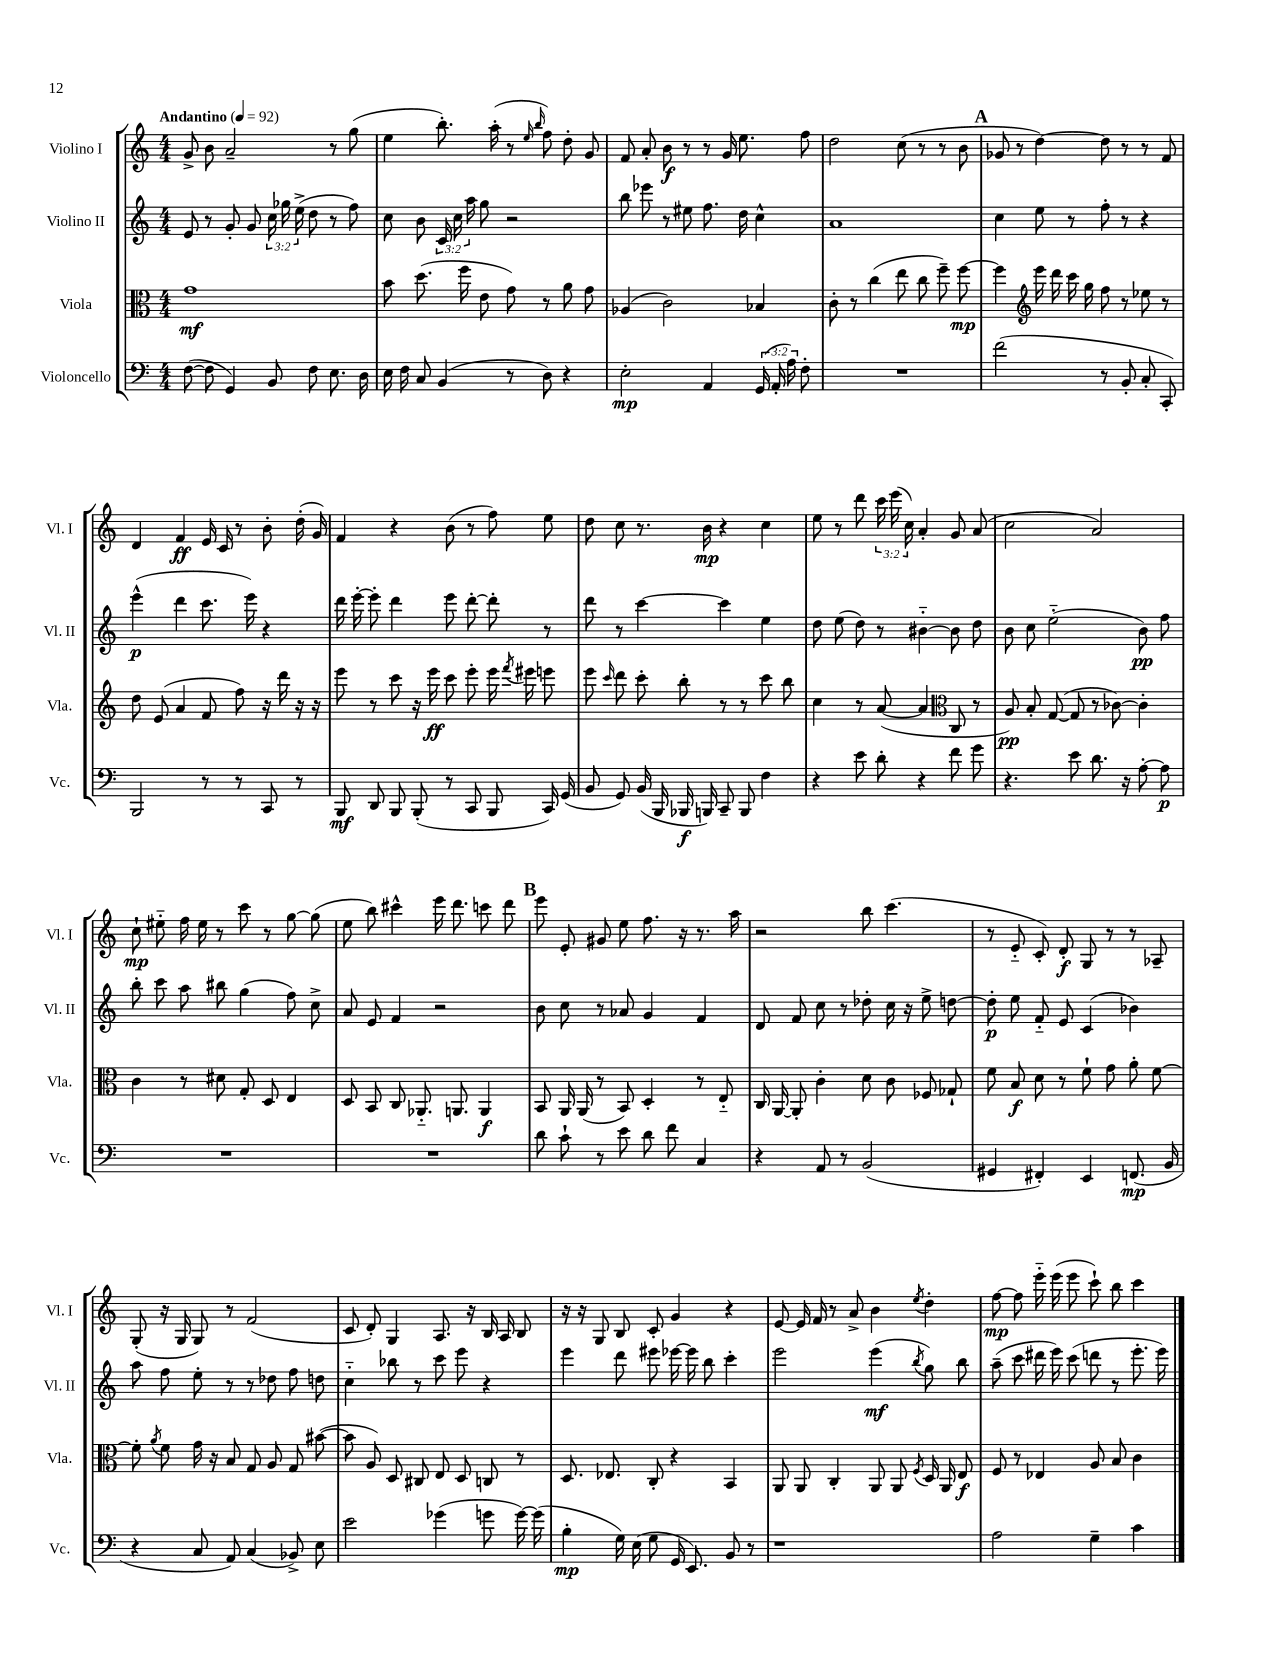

**kern	**dynam	**kern	**dynam	**kern	**dynam	**kern	**dynam
*part4	*part4	*part3	*part3	*part2	*part2	*part1	*part1
*staff4	*staff4	*staff3	*staff3	*staff2	*staff2	*staff1	*staff1
*I"Violoncello	*	*I"Viola	*	*I"Violino II	*	*I"Violino I	*
*I'Vc.	*	*I'Vla.	*	*I'Vl. II	*	*I'Vl. I	*
*clefF4	*	*clefC3	*	*clefG2	*	*clefG2	*
*k[]	*	*k[]	*	*k[]	*	*k[]	*
*M4/4	*	*M4/4	*	*M4/4	*	*M4/4	*
*MM92	*	*MM92	*	*MM92	*	*MM92	*
=1	=1	=1	=1	=1	=1	=1	=1
!	!	!	!	!	!	!LO:TX:a:B:t=Andantino	!
([8F\	.	1g	mf	8e/	.	8g^/	.
8F\]	.	.	.	8r	.	8b\	.
4GG/)	.	.	.	8g'/	.	2a~/	.
.	.	.	.	8g/	.	.	.
8BB/	.	.	.	24cc\	.	.	.
.	.	.	.	24gg-X\	.	.	.
.	.	.	.	(24ee^\	.	.	.
8F\	.	.	.	8dd\	.	.	.
8.E\	.	.	.	8r	.	8r	.
.	.	.	.	8ff\)	.	(8gg\	.
16D\	.	.	.	.	.	.	.
=2	=2	=2	=2	=2	=2	=2	=2
16E\	.	8b\	.	8cc\	.	4ee\	.
16F\	.	.	.	.	.	.	.
8C/	.	(8.dd\	.	8b\	.	.	.
(4BB/	.	.	.	24c/	.	8.bb'\)	.
.	.	.	.	24cc\	.	.	.
.	.	16ff\	.	.	.	.	.
.	.	.	.	24aa\	.	.	.
.	.	8e\	.	8gg\	.	.	.
.	.	.	.	.	.	(16aa'\	.
8r	.	8g\)	.	2r	.	8r	.
.	.	.	.	.	.	16qqee/	.
.	.	.	.	.	.	16qqbb/	.
8D\)	.	8r	.	.	.	8ff\)	.
4r	.	8a\	.	.	.	8dd'\	.
.	.	8g\	.	.	.	8g/	.
=3	=3	=3	=3	=3	=3	=3	=3
2E'\	mp	(4A-X/	.	8bb\	.	8f/	.
.	.	.	.	8eee-X\	.	8a'/	.
.	.	2c\)	.	8r	.	8b\	f
.	.	.	.	8ee#X\	.	8r	.
4AA/	.	.	.	8.ff\	.	8r	.
.	.	.	.	.	.	16g/	.
.	.	.	.	16dd\	.	8.ee\	.
(24GG/	.	4B-X/	.	4cc^^\	.	.	.
24AA'/	.	.	.	.	.	.	.
24A\)	.	.	.	.	.	.	.
8F'\	.	.	.	.	.	8ff\	.
=4	=4	=4	=4	=4	=4	=4	=4
1r	.	8c'\	.	1a	.	2dd\	.
.	.	8r	.	.	.	.	.
.	.	(4cc\	.	.	.	.	.
.	.	8ee\	.	.	.	(8cc\	.
.	.	8cc\	.	.	.	8r	.
.	.	8ff~\)	.	.	.	8r	.
.	.	[8ff\	mp	.	.	8b\	.
!!LO:REH:place=s1:t=A
=5	=5	=5	=5	=5	=5	=5	=5
(2f\	.	4ff\]	.	4cc\	.	8g-X/	.
.	.	.	.	.	.	8r	.
*	*	*clefG2	*	*	*	*	*
.	.	16eee\	.	8ee\	.	[4dd\)	.
.	.	16ddd\	.	.	.	.	.
.	.	16ccc\	.	8r	.	.	.
.	.	16gg\	.	.	.	.	.
8r	.	8ff\	.	8ff'\	.	8dd\]	.
8BB'/	.	8r	.	8r	.	8r	.
8C'/	.	8ee-X\	.	4r	.	8r	.
8CC'/)	.	8r	.	.	.	8f/	.
!!LO:LB:g=z
=6	=6	=6	=6	=6	=6	=6	=6
2BBB/	.	8dd\	.	(4eee^^\	p	4d/	.
.	.	(8e/	.	.	.	.	.
.	.	4a/	.	4ddd\	.	4f/	ff
8r	.	8f/	.	8.ccc\	.	16e/	.
.	.	.	.	.	.	16c/	.
8r	.	8ff\)	.	.	.	8r	.
.	.	.	.	16eee\)	.	.	.
8CC/	.	16r	.	4r	.	8b'\	.
.	.	16ddd\	.	.	.	.	.
8r	.	16r	.	.	.	(16dd'\	.
.	.	16r	.	.	.	16g/)	.
=7	=7	=7	=7	=7	=7	=7	=7
8BBB/	mf	8eee\	.	16ddd\	.	4f/	.
.	.	.	.	[16eee'\	.	.	.
8DD/	.	8r	.	8eee'\]	.	.	.
8BBB/	.	8ccc\	.	4ddd\	.	4r	.
(8BBB'/	.	16r	.	.	.	.	.
.	.	16eee\	ff	.	.	.	.
8r	.	8ccc\	.	8eee\	.	(8b\	.
8CC/	.	8eee'\	.	[8ddd'\	.	8r	.
8BBB/	.	16eee\	.	8ddd'\]	.	8ff\)	.
.	.	8qfff/	.	.	.	.	.
.	.	16eee#X\	.	.	.	.	.
16CC/)	.	8eeen\	.	8r	.	8ee\	.
(16GG/	.	.	.	.	.	.	.
=8	=8	=8	=8	=8	=8	=8	=8
8BB/	.	8eee\	.	8ddd\	.	8dd\	.
.	.	16qqccc/	.	.	.	.	.
8GG/)	.	8ddd\	.	8r	.	8cc\	.
(16BB/	.	8ccc'\	.	[4ccc\	.	8.r	.
16BBB/	.	.	.	.	.	.	.
16BBB-X/	f	8bb'\	.	.	.	.	.
16BBBn/)	.	.	.	.	.	16b\	mp
8CC~/	.	8r	.	4ccc\]	.	4r	.
8BBB/	.	8r	.	.	.	.	.
4F\	.	8ccc\	.	4ee\	.	4cc\	.
.	.	8bb\	.	.	.	.	.
=9	=9	=9	=9	=9	=9	=9	=9
4r	.	4cc\	.	8dd\	.	8ee\	.
.	.	.	.	(8ee\	.	8r	.
8e\	.	8r	.	8dd\)	.	8ddd\	.
8d'\	.	([8a/	.	8r	.	24ccc\	.
.	.	.	.	.	.	(24eee\	.
.	.	.	.	.	.	24cc\)	.
4r	.	4a/]	.	[4b#X\	.	4a'/	.
*	*	*clefC3	*	*	*	*	*
8f\	.	8C/	.	8b#\]	.	8g/	.
8g\	.	8r	.	8dd\	.	(8a/	.
=10	=10	=10	=10	=10	=10	=10	=10
4.r	.	8A/)	pp	8b\	.	2cc\	.
.	.	8B'/	.	8cc\	.	.	.
.	.	([8G/	.	(2ee\	.	.	.
8e\	.	8G/]	.	.	.	.	.
8.d\	.	8r	.	.	.	2a/)	.
.	.	[8c-X\)	.	.	.	.	.
16r	.	.	.	.	.	.	.
[8A'\	.	4c-'\]	.	8b\)	pp	.	.
8A\]	p	.	.	8ff\	.	.	.
!!LO:LB:g=z
=11	=11	=11	=11	=11	=11	=11	=11
1r	.	4c\	.	8bb'\	.	8cc`\	mp
.	.	.	.	8ccc\	.	8ee#X\	.
.	.	8r	.	8aa\	.	16ff\	.
.	.	.	.	.	.	16ee#\	.
.	.	8d#X\	.	8bb#X\	.	8r	.
.	.	8G'/	.	(4gg\	.	8ccc\	.
.	.	8D/	.	.	.	8r	.
.	.	4E/	.	8ff\)	.	[8gg\	.
.	.	.	.	8cc^\	.	(8gg\]	.
=12	=12	=12	=12	=12	=12	=12	=12
1r	.	8D/	.	8a/	.	8ee\	.
.	.	8BB/	.	8e/	.	8bb\)	.
.	.	8C/	.	4f/	.	4ccc#X^^\	.
.	.	8.AA-X/	.	.	.	.	.
.	.	.	.	2r	.	16eee\	.
.	.	8.AAn/	.	.	.	8.ddd\	.
.	.	4AA/	f	.	.	8cccn\	.
.	.	.	.	.	.	8ddd\	.
!!LO:REH:place=s1:t=B
=13	=13	=13	=13	=13	=13	=13	=13
8d\	.	8BB/	.	8b\	.	8eee\	.
8c`\	.	16AA/	.	8cc\	.	8e'/	.
.	.	(16AA/	.	.	.	.	.
8r	.	8r	.	8r	.	8g#X/	.
8e\	.	8BB/)	.	8a-X/	.	8ee\	.
8d\	.	4D'/	.	4g/	.	8.ff\	.
8f\	.	.	.	.	.	.	.
.	.	.	.	.	.	16r	.
4C/	.	8r	.	4f/	.	8.r	.
.	.	8E/	.	.	.	.	.
.	.	.	.	.	.	16aa\	.
=14	=14	=14	=14	=14	=14	=14	=14
4r	.	16C/	.	8d/	.	2r	.
.	.	[16AA/	.	.	.	.	.
.	.	8AA'/]	.	8f/	.	.	.
8AA/	.	4c'\	.	8cc\	.	.	.
8r	.	.	.	8r	.	.	.
(2BB/	.	8d\	.	8dd-X'\	.	8bb\	.
.	.	8c\	.	16cc\	.	(4.ccc\	.
.	.	.	.	16r	.	.	.
.	.	8F-X/	.	8ee^\	.	.	.
.	.	8G-X`/	.	[8ddn\	.	.	.
=15	=15	=15	=15	=15	=15	=15	=15
4GG#X/	.	8f\	.	8dd'\]	p	8r	.
.	.	8B/	f	8ee\	.	8e/	.
4FF#X'/)	.	8d\	.	8f/	.	8c'/)	.
.	.	8r	.	8e/	.	8d'/	f
4EE/	.	8f`\	.	(4c/	.	8G/	.
.	.	8g\	.	.	.	8r	.
(8.FFn/	mp	8a'\	.	4b-X\)	.	8r	.
.	.	[8f\	.	.	.	8A-X~/	.
16BB/	.	.	.	.	.	.	.
!!LO:LB:g=z
=16	=16	=16	=16	=16	=16	=16	=16
4r	.	8f'\]	.	8aa\	.	(8G'/	.
.	.	8qa/	.	.	.	.	.
.	.	8f\	.	8ff\	.	16r	.
.	.	.	.	.	.	16G/	.
8C/	.	16g\	.	8ee'\	.	8G/)	.
.	.	16r	.	.	.	.	.
8AA/)	.	8B/	.	8r	.	8r	.
(4C/	.	8G/	.	8r	.	(2f/	.
.	.	8A/	.	8dd-X\	.	.	.
8BB-X^/)	.	8G/	.	8ff\	.	.	.
8E\	.	([8b#X\	.	8ddn\	.	.	.
=17	=17	=17	=17	=17	=17	=17	=17
2e\	.	8b#\]	.	4cc\	.	8c/	.
.	.	8A/)	.	.	.	8d'/)	.
.	.	8D/	.	8bb-X\	.	4G/	.
.	.	8C#X/	.	8r	.	.	.
(4g-X\	.	8E/	.	8ccc\	.	8.A/	.
.	.	8D/	.	8eee\	.	.	.
.	.	.	.	.	.	16r	.
8gn\	.	8Cn/	.	4r	.	16B/	.
.	.	.	.	.	.	16A/	.
[16g\)	.	8r	.	.	.	8B/	.
(16g\]	.	.	.	.	.	.	.
=18	=18	=18	=18	=18	=18	=18	=18
4B'\	mp	8.D/	.	4eee\	.	16r	.
.	.	.	.	.	.	16r	.
.	.	.	.	.	.	8G/	.
.	.	8.E-X/	.	.	.	.	.
16G\)	.	.	.	8ddd\	.	8B/	.
(16E\	.	.	.	.	.	.	.
8G\	.	8C'/	.	8eee#X\	.	8c'/	.
16GG/	.	4r	.	[16eee-X\	.	4g/	.
8.EE/)	.	.	.	16eee-\]	.	.	.
.	.	.	.	8bb\	.	.	.
8BB/	.	4BB/	.	4ccc'\	.	4r	.
8r	.	.	.	.	.	.	.
=19	=19	=19	=19	=19	=19	=19	=19
1r	.	8AA/	.	2eee\	.	[8e/	.
.	.	8AA/	.	.	.	16e/]	.
.	.	.	.	.	.	16f/	.
.	.	4C'/	.	.	.	8r	.
.	.	.	.	.	.	8a^/	.
.	.	8AA/	.	(4eee\	mf	4b\	.
.	.	8AA/	.	.	.	.	.
.	.	8qF/	.	8qbb/	.	8qee/	.
.	.	16D/	.	8gg\)	.	4dd'\	.
.	.	16AA/	.	.	.	.	.
.	.	8E/	f	8bb\	.	.	.
=20	=20	=20	=20	=20	=20	=20	=20
2A\	.	8F/	.	(8aa~\	.	[8ff\	mp
.	.	8r	.	8ccc\	.	8ff\]	.
.	.	4E-X/	.	16ddd#X\	.	16eee\	.
.	.	.	.	16eee\)	.	(16eee\	.
.	.	.	.	(8ccc\	.	8eee\	.
4G~\	.	8A/	.	8dddn\	.	8ccc`\)	.
.	.	8B/	.	8r	.	8bb\	.
4c\	.	4c\	.	8.eee'\	.	4ccc\	.
.	.	.	.	16eee\)	.	.	.
==	==	==	==	==	==	==	==
*-	*-	*-	*-	*-	*-	*-	*-
